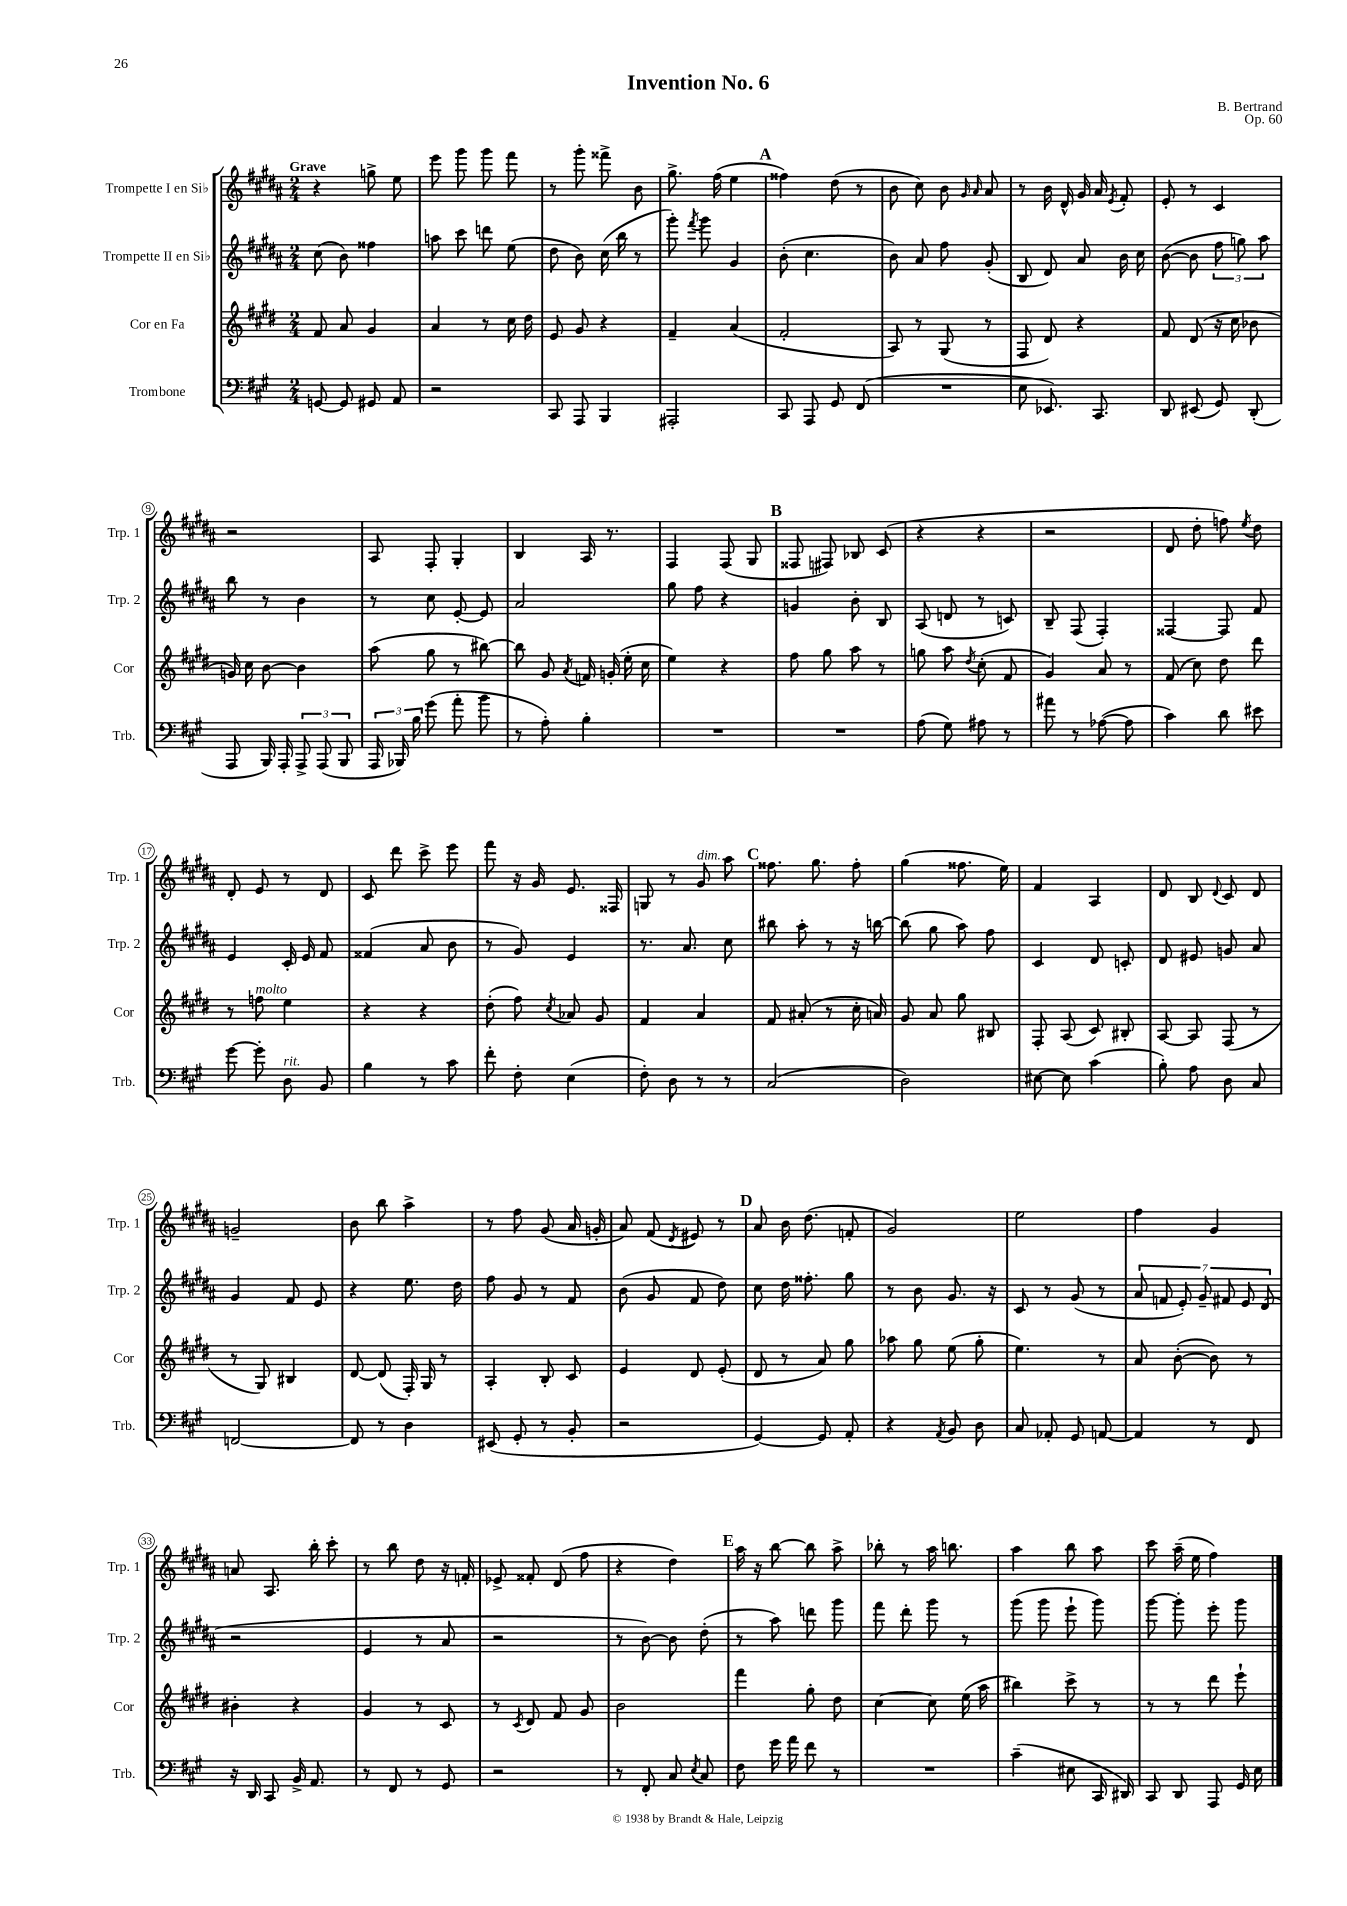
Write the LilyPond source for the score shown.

\header { title = "Invention No. 6" composer = "B. Bertrand" opus = "Op. 60" }
<<
\new StaffGroup <<
\new Staff = "s0" \with { instrumentName = "Trompette I en Sib" shortInstrumentName = "Trp. 1" } {
    \clef treble \key b \major \numericTimeSignature \time 2/4 \tempo "Grave"
    \autoBeamOff r4 g''8-> e''8 |
    e'''8 gis'''8 gis'''8 fis'''8 |
    r8 gis'''8-. fisis'''8-> b'8 |
    gis''8.-> fis''16( e''4 |
    \mark \markup { \bold "A" } fisis''4) dis''8( r8 |
    b'8 cis''8) b'8 \grace { gis'16 ais'16 } ais'8 |
    r8 b'16 dis'16-^ gis'16 ais'16 \acciaccatura { e'8 } fis'8-. |
    e'8-. r8 cis'4 |
    r2 |
    ais8 fis8-. gis4-. |
    b4 ais16 r8. |
    fis4 fis8( gis8 |
    \mark \markup { \bold "B" } fisis8 fis8) bes8 cis'8( |
    r4 r4 |
    r2 |
    dis'8 dis''8-. f''8) \acciaccatura { e''8 } dis''8 |
    dis'8-. e'8 r8 dis'8 |
    cis'8 dis'''8 cis'''8-> e'''8 |
    fis'''8 r16 gis'16 e'8. fisis16 |
    g8 r8 gis'8^\markup { \italic "dim." } ais''8 |
    \mark \markup { \bold "C" } fisis''8. gis''8. fisis''8-. |
    gis''4( fisis''8. e''16) |
    fis'4 ais4 |
    dis'8 b8 \appoggiatura { dis'8 } cis'8 dis'8 |
    g'2-- |
    b'8 b''8 ais''4-> |
    r8 fis''8 gis'8( ais'16 g'16-. |
    ais'8) fis'8( \acciaccatura { dis'8 } eis'8) r8 |
    \mark \markup { \bold "D" } ais'8 b'16 dis''8.( f'8-. |
    gis'2) |
    e''2 |
    fis''4 gis'4 |
    a'8 ais8. b''16-. cis'''8-. |
    r8 b''8 dis''8 r16 f'16-. |
    ees'8-> fisis'8-. dis'8( fis''8 |
    r4 dis''4) |
    \mark \markup { \bold "E" } ais''16 r16 b''8~ b''8 ais''8-> |
    bes''8-. r8 ais''16 b''8. |
    ais''4 b''8 ais''8 |
    cis'''8 ais''16--( e''16 fis''4) \bar "|." |
}
\new Staff = "s1" \with { instrumentName = "Trompette II en Sib" shortInstrumentName = "Trp. 2" } {
    \clef treble \key b \major \numericTimeSignature \time 2/4
    \autoBeamOff cis''8( b'8) fisis''4 |
    a''8 cis'''8 d'''8 e''8( |
    dis''8 b'8) cis''16( b''16 r8 |
    gis'''8-.) \acciaccatura { fis'''8 } gis'''8 gis'4 |
    \mark \markup { \bold "A" } b'8-.( cis''4. |
    b'8) ais'8 fis''8 gis'8-.( |
    b8 dis'8) ais'8 b'16 cis''16 |
    b'8~( b'8 \tuplet 3/2 { fis''8 g''8) ais''8 } |
    b''8 r8 b'4 |
    r8 cis''8 e'8~-. e'8 |
    ais'2 |
    gis''8 fis''8 r4 |
    \mark \markup { \bold "B" } g'4 b'8-. b8 |
    ais8( d'8 r8 c'8) |
    b8-- fis8( fis4-.) |
    fisis4~ fisis8 fis'8 |
    e'4 cis'16-. e'16 fis'8 |
    fisis'4( ais'8 b'8 |
    r8 gis'8) e'4 |
    r8. ais'8. cis''8 |
    \mark \markup { \bold "C" } bis''8 ais''8-. r8 r16 b''16~ |
    b''8( gis''8 ais''8) fis''8 |
    cis'4 dis'8 c'8-. |
    dis'8 eis'8 g'8 ais'8 |
    gis'4 fis'8 e'8 |
    r4 e''8. dis''16 |
    fis''8 gis'8 r8 fis'8 |
    b'8( gis'8 fis'8 dis''8) |
    \mark \markup { \bold "D" } cis''8 dis''16 fisis''8.-. gis''8 |
    r8 b'8 gis'8. r16 |
    cis'8 r8 gis'8( r8 |
    \tuplet 7/4 { ais'8 f'8 e'8-.) gis'8-- fis'8 e'8 dis'8( } |
    r2 |
    e'4 r8 ais'8 |
    r2 |
    r8 b'8~) b'8 dis''8-.( |
    \mark \markup { \bold "E" } r8 ais''8) d'''8 gis'''8 |
    fis'''8 dis'''8-. gis'''8 r8 |
    gis'''8( gis'''8 e'''8-! gis'''8) |
    gis'''8~ gis'''8-. e'''8-. gis'''8 \bar "|." |
}
\new Staff = "s2" \with { instrumentName = "Cor en Fa" shortInstrumentName = "Cor" } {
    \clef treble \key e \major \numericTimeSignature \time 2/4
    \autoBeamOff fis'8 a'8 gis'4 |
    a'4 r8 cis''16 dis''16 |
    e'8 gis'8 r4 |
    fis'4-- a'4( |
    \mark \markup { \bold "A" } fis'2-. |
    a8) r8 gis8( r8 |
    fis8 dis'8) r4 |
    fis'8 dis'8( r16 cis''16 bes'8 |
    g'16) cis''16 b'8~ b'4 |
    a''8( gis''8 r8 bis''8~) |
    bis''8 gis'8 \acciaccatura { a'8 } f'16 g'16-.( e''16-. cis''16 |
    e''4) r4 |
    \mark \markup { \bold "B" } fis''8 gis''8 a''8 r8 |
    g''8 a''8 \acciaccatura { dis''8 } cis''8-.( fis'8 |
    gis'4) a'8 r8 |
    fis'8( cis''8) dis''8 dis'''8 |
    r8 f''8^\markup { \italic "molto" } e''4 |
    r4 r4 |
    dis''8-.( fis''8) \acciaccatura { cis''8 } aes'8 gis'8 |
    fis'4 a'4 |
    \mark \markup { \bold "C" } fis'8 ais'8-.( r8 cis''16-. a'16) |
    gis'8 a'8 gis''8 bis8 |
    fis8-. a8( cis'8) bis8-. |
    a8~ a8 fis8( r8 |
    r8 gis8) bis4 |
    dis'8~ dis'8( fis16-.) gis16 r8 |
    a4-. b8-. cis'8 |
    e'4 dis'8 e'8-.( |
    \mark \markup { \bold "D" } dis'8 r8 a'8) gis''8 |
    aes''8 gis''8 e''8( gis''8-. |
    e''4.) r8 |
    a'8 b'8~-.( b'8) r8 |
    bis'4-. r4 |
    gis'4 r8 cis'8 |
    r8 \acciaccatura { cis'8 } dis'8 fis'8 gis'8 |
    b'2 |
    \mark \markup { \bold "E" } fis'''4 gis''8-. dis''8 |
    cis''4~ cis''8 e''16( a''16 |
    bis''4) cis'''8-> r8 |
    r8 r8 dis'''8 e'''8-! \bar "|." |
}
\new Staff = "s3" \with { instrumentName = "Trombone" shortInstrumentName = "Trb." } {
    \clef bass \key a \major \numericTimeSignature \time 2/4
    \autoBeamOff g,8~ g,8 gis,8 a,8 |
    r2 |
    cis,8 a,,8 b,,4 |
    ais,,2-. |
    \mark \markup { \bold "A" } cis,8 a,,8 gis,8 fis,8( |
    R2 |
    e8 ees,8.) cis,8. |
    d,8 eis,8( gis,8) d,8-.( |
    a,,8 b,,16) a,,16-. \tuplet 3/2 { a,,8-> a,,8( b,,8 } |
    \tuplet 3/2 { a,,16 bes,,16) b16 } gis'8( a'8-. b'8 |
    r8 a8-.) b4-. |
    R2 |
    \mark \markup { \bold "B" } R2 |
    a8( gis8) ais8 r8 |
    ais'8 r8 aes8~( aes8 |
    cis'4) d'8 eis'8 |
    gis'8~ gis'8-. d8^\markup { \italic "rit." } b,8 |
    b4 r8 cis'8 |
    fis'8-. fis8-. e4( |
    fis8-.) d8 r8 r8 |
    \mark \markup { \bold "C" } cis2( |
    d2) |
    eis8~ eis8 cis'4( |
    b8-.) a8 d8 cis8 |
    f,2~ |
    f,8 r8 d4 |
    eis,8( gis,8-. r8 b,8-. |
    r2 |
    \mark \markup { \bold "D" } gis,4~) gis,8 a,8-. |
    r4 \acciaccatura { a,8 } b,8 d8 |
    cis8 aes,8-. gis,8 a,8~ |
    a,4 r8 fis,8 |
    r16 d,16 cis,8 b,16-> a,8. |
    r8 fis,8 r8 gis,8 |
    r2 |
    r8 fis,8-. cis8 \acciaccatura { e8 } cis8 |
    \mark \markup { \bold "E" } fis8 gis'16 a'16 fis'8 r8 |
    R2 |
    cis'4--( eis8 cis,16 dis,16) |
    cis,8 d,8 a,,8 gis,16 e16 \bar "|." |
}
>>
>>
\layout { \context { \Score \override BarNumber.stencil = #(make-stencil-circler 0.1 0.3 ly:text-interface::print) } }
